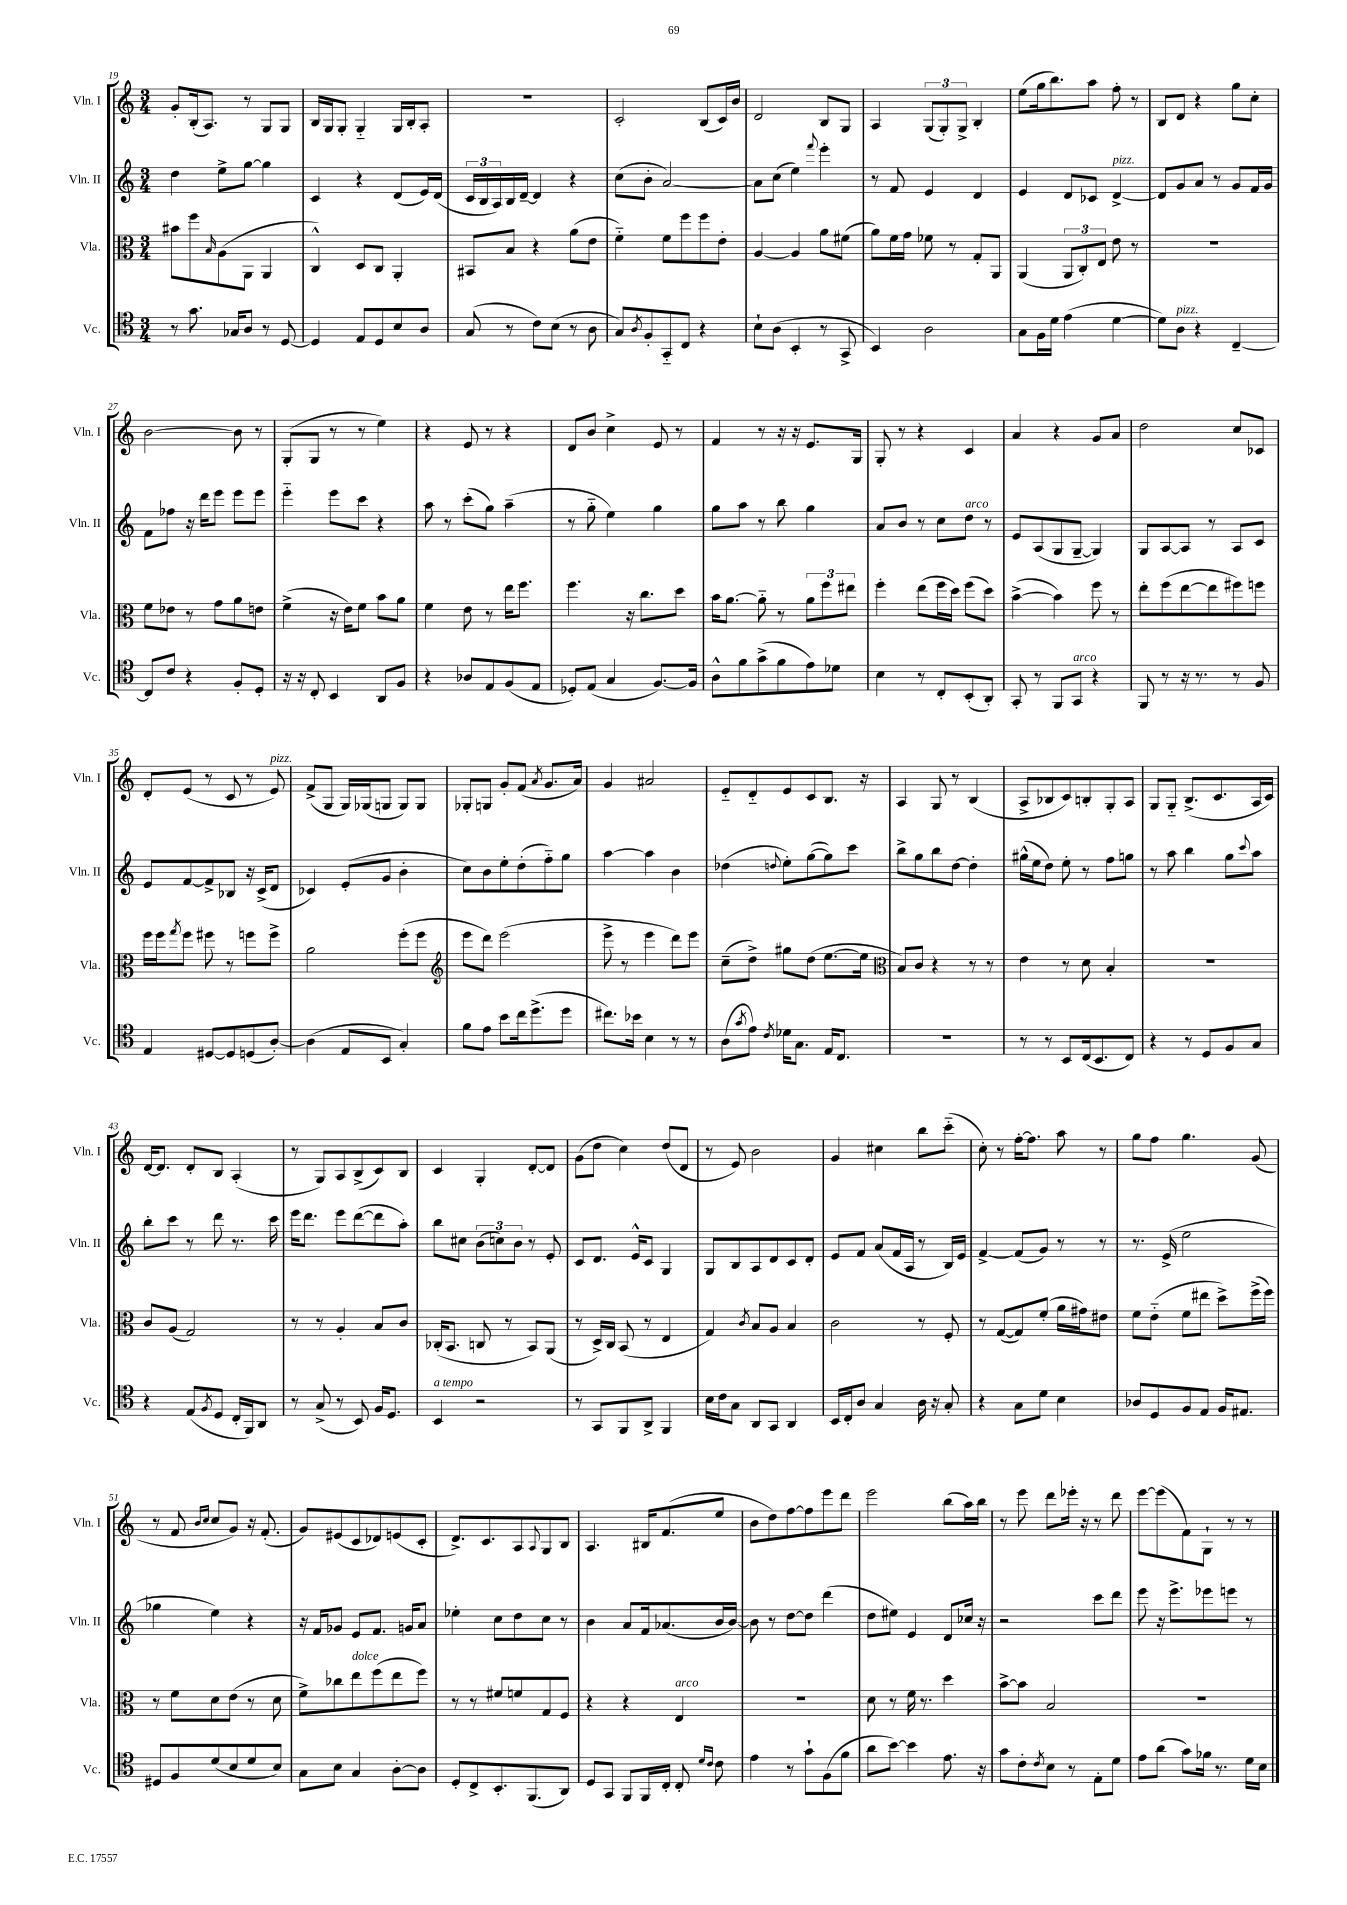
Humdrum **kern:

**kern	**kern	**kern	**kern
*staff4	*staff3	*staff2	*staff1
*clefC4	*clefC3	*clefG2	*clefG2
*k[]	*k[]	*k[]	*k[]
*M3/4	*M3/4	*M3/4	*M3/4
8r	8b#	4dd	8g'
8.g	8ff	.	(16B'
.	.	.	8.A)
.	16qqB	.	.
.	(8A	8ee^	.
16G-	.	.	.
8A	8AA	[8gg	8r
8r	4AA	4gg]	8G
[8D	.	.	8G
=	=	=	=
4D]	4C^^)	4c	16B
.	.	.	16G
.	.	.	8G'
8E	8D	4r	4G'~
8D	8C	.	.
8B	4AA'	(8d	16G
.	.	.	16B'
8A	.	16e)	8A'
.	.	(16d	.
=	=	=	=
(8G	8BB#	24c	2.r
.	.	24B	.
.	.	24A)	.
8r	8B	16B	.
.	.	[16d~	.
8c)	4r	4d]	.
(8B	.	.	.
8r	(8a	4r	.
8A	8e	.	.
=	=	=	=
8G)	4f'~)	(8cc	2c'
8qA	.	.	.
8F'	.	8b'	.
8GG'~	8f	[2a)	.
8C	8ff	.	.
4r	8ff	.	(8B
.	8e'	.	16c)
.	.	.	16b
=	=	=	=
8B`	[4A	8a]	2d
(8A	.	(8cc	.
4BB'	4A]	4ee)	.
.	.	8qqfff	.
8r	8a	4eee'	8B
8GG^	(8f#	.	8G
=	=	=	=
4BB)	8a)	8r	4A
.	16f	8f	.
.	16g	.	.
2A	8f-	4e	(12G
.	.	.	12G')
.	8r	.	.
.	.	.	12G^
.	8G'	4d	4B'
.	8AA	.	.
=	=	=	=
8G	(4AA	4e	(8ee
16F	.	.	16gg
16d	.	.	8.bb)
(4e	12AA	8d	.
.	12C')	.	.
.	.	8c-	8aa
.	12E	.	.
[4d	8e	[4d^	8ff'
.	8r	.	8r
=	=	=	=
8d])	2.r	8d]	8B
8A	.	8g	8d
4r	.	8a	4r
.	.	8r	.
[4C~	.	8g	8gg
.	.	16f	8cc'
.	.	16g	.
=	=	=	=
8C]	8f	8f	[2b
8c	8e-	8ff-	.
4r	8r	16r	.
.	.	16ddd	.
.	8g	8eee	.
8F'	8a	8eee	8b]
8D'	8e	8eee	8r
=	=	=	=
16r	(4f^	4eee'~	(8G'
16r	.	.	.
8C'	.	.	8G
4BB	16r	8eee	8r
.	16e)	.	.
.	8f	8ccc	8r
8AA	8b	4r	4ee)
8F	8a	.	.
=	=	=	=
4r	4f	8aa	4r
.	.	8r	.
8A-	8e	(8ccc'	8e
8E	8r	8gg)	8r
(8F	16ee	(4aa~	4r
.	8.ff	.	.
8E	.	.	.
=	=	=	=
8D-')	4.ff	8r	8d
(8E	.	8gg'~	8b
4G	.	4ee)	4cc^
.	16r	.	.
.	8.cc	.	.
[8.F)	.	4gg	8e
.	8dd	.	8r
16F]	.	.	.
=	=	=	=
8A^^	16b	8gg	4f
.	[8.a	.	.
8f	.	8aa	.
(8g^	8a'~]	8r	8r
8f	8r	8bb	16r
.	.	.	16r
8e)	12a	4gg	8.e
.	12ff	.	.
8d-	.	.	.
.	12ee#	.	.
.	.	.	16G
=	=	=	=
4B	4ff'	8a	8G'
.	.	8b	8r
8r	(8ee	8r	4r
8C'	16ff	8cc	.
.	16dd)	.	.
(8BB'	(8ff	8dd	4c
8AA')	8dd)	8r	.
=	=	=	=
8GG'	([4b^	8e	4a
8r	.	(8A	.
8FF	4b])	8G	4r
8GG	.	[8G~	.
4r	8ff	4G])	8g
.	8r	.	8a
=	=	=	=
8FF	8ee'	8G	2dd
8r	(8ff	[8A	.
16r	[8ee	8A]	.
8.r	.	.	.
.	8ee]	8r	.
8r	8ff#)	8A	8cc
8F	8ff	8c	8c-
=	=	=	=
4E	16ff	8e	8d'
.	16ff	.	.
.	8qgg	.	.
.	8ff	[8f	(8e
[8D#	8ff#	8f^]	8r
8D#]	8r	8B-	8c
(8D	8ff	16r	8r
.	.	(16c^	.
[8A')	8ff^	8d	8e)
=	=	=	=
(4A]	2a	4c-)	(8f^
.	.	.	8G
8E	.	(8e'	16G)
.	.	.	(16G-
8BB	.	8g	8G
4G')	(8ff'	4b'	8G)
.	8ff	.	8G
=	=	=	=
*	*clefG2	*	*
8f	8eee	8cc)	8G-'
8e	8ddd)	8b	8G
8b	(2eee	8ee'	8g'
16cc	.	(8dd'	(8f
(8.dd^	.	.	.
.	.	.	8qa
.	.	8ff'~)	8.g
8dd	.	8gg	.
.	.	.	16a)
=	=	=	=
8.cc#)	8eee^	[4aa	4g
.	8r	.	.
16b-	.	.	.
4B	4eee	4aa]	2a#
8r	8ddd)	4b	.
8r	8eee	.	.
=	=	=	=
(8A	(8cc~	(4dd-	8e'~
8qg	.	.	.
8e)	8dd^)	.	8d'~
8qc	.	8qqdd	.
16d-	8gg#	8ee')	8e
8.G	.	.	.
.	(8dd	([8gg	8c
16E	[8.ee	8gg])	8.B
8.C	.	.	.
.	.	8ccc	.
.	16ee]	.	16r
=	=	=	=
*	*clefC3	*	*
2.r	8B)	8bb^	4A
.	8c	8gg	.
.	4r	8bb	8G
.	.	[8dd	8r
.	8r	4dd']	(4B
.	8r	.	.
=	=	=	=
8r	4e	(16gg#^^	8A^
.	.	16ee	.
8r	.	8dd)	8B-
8BB	8r	8ee'	8c)
(16C	8d	8r	8B'
8.BB	.	.	.
.	4B'	8ff	8G'
8C)	.	8gg	8A
=	=	=	=
4r	2.r	8r	8G
.	.	8aa	8G'~
8r	.	4bb	(8.B^
8D	.	.	.
.	.	.	8.c
8F	.	8gg	.
.	.	8qqccc	.
8G	.	8aa	16A
.	.	.	16c)
=	=	=	=
4r	8c	8bb'	[16d
.	.	.	8.d]
.	(8A	8ccc	.
(8E	2G)	8r	8d'
8qF	.	.	.
8D	.	8ddd	8B
16C'	.	8.r	(4A'
16FF)	.	.	.
8AA	.	.	.
.	.	16ccc	.
=	=	=	=
8r	8r	16eee	8r
.	.	8.ddd	.
(8G^	8r	.	8G)
8r	4A'	8eee	8A
8BB)	.	([8ddd	(8B^
16F	8B	8ddd]	8c)
8.D	.	.	.
.	8c	8aa')	8B
=	=	=	=
4BB	(16C-'	8bb	4c
.	8.BB	.	.
.	.	8cc#	.
2r	8C	(12b	4G'
.	.	12cc)	.
.	8r	.	.
.	.	12b	.
.	8BB)	8r	[8d'
.	(8AA	8e'	8d]
=	=	=	=
8r	8r	8c	(8g
8GG	16D^)	8.d	8dd
.	16C	.	.
8FF	(8BB	.	4cc)
.	.	16e^^	.
8AA^	8r	8c	.
4FF	4E	4G	(8dd
.	.	.	8d
=	=	=	=
16B	4G)	8G	8r
16c	.	.	.
8G	.	8B	8e)
.	8qc	.	.
8AA	8B	8A	2b
8GG	8A	8d	.
4AA	4B	8c	.
.	.	8d'	.
=	=	=	=
16BB	2c	8e	4g
16C'	.	.	.
8A	.	8f	.
4G	.	(8a	4cc#
.	.	16f	.
.	.	16A	.
16A	8r	8r	8bb
16r	.	.	.
8G'	8F'	16B)	(8ccc'~
.	.	16e	.
=	=	=	=
4r	8r	[4f^	8cc')
.	([8G	.	8r
8G	8G])	(8f]	[16ff'
.	.	.	8.ff]
8d	(8f'	8g)	.
4B	16a	8r	8aa
.	16g#)	.	.
.	8e#	8r	8r
=	=	=	=
8A-	8f	8.r	8gg
8D	(8e'~	.	8ff
.	.	(16e^	.
8F	8f	2ee	4.gg
8E	8ee#	.	.
16F	8dd^)	.	.
8.E#	.	.	.
.	(16ff^	.	(8g
.	16ff)	.	.
=	=	=	=
8D#	8r	4gg-	8r
8F	8f	.	8f
.	.	.	16qqb
.	.	.	16qqcc
(8d	8d	4ee)	8cc
8B	(8e	.	8g)
8d	8r	4r	16r
.	.	.	(8.f'
8B)	8d	.	.
=	=	=	=
8G	8f^)	16r	8g)
.	.	16f	.
8B	8cc-	8g-	(8e#
4G	8ee	8e	8c
.	(8ff	8.f	8d-)
[8A'	8ee	.	(8e
.	.	16g	.
8A]	8ff)	8a	8c'
=	=	=	=
8D'	8r	4ee-'	8.d^)
8C^	8r	.	.
.	.	.	8.c
8.BB'	8f#	8cc	.
.	8f	8dd	8A
(8.FF	.	.	.
.	.	.	8qqA
.	8G	8cc	8G
8AA)	8F	8r	8B
=	=	=	=
8D	4r	4b	4.A
8GG	.	.	.
8FF	4r	8a	.
16FF	.	16f	16B#
16C'	.	(8.a-	(8.f
8C'	4E	.	.
16qqd	.	.	.
16qqc	.	.	.
8c	.	16b	8ee
.	.	[16b)	.
=	=	=	=
4e	2.r	8b]	8b
.	.	8r	8dd)
8r	.	[8dd	[8ff
8g`	.	8dd]	8ff]
(8F	.	(4ddd	8eee
8f	.	.	8ddd
=	=	=	=
8a	8d	8dd	2eee
[8b)	8r	8ee#)	.
4b]	16f	4e	.
.	8.r	.	.
8.e	4dd	8d	(8bb
.	.	16cc-	16aa)
16r	.	16r	16bb
=	=	=	=
8g	[8b^	2r	8r
8c'	8b]	.	8eee
8qc	.	.	.
8B	2B	.	8ddd
8r	.	.	16eee-'
.	.	.	16r
8E'	.	8ccc	8r
8d	.	8ddd	8ddd
=	=	=	=
8e	2.r	8eee	[8eee
(8a	.	16r	(8eee]
.	.	8.eee^	.
8g)	.	.	8f)
16f-	.	8eee-	8G`
8.r	.	.	.
.	.	8eee	8r
16d	.	8r	8r
16B	.	.	.
==	==	==	==
*-	*-	*-	*-
